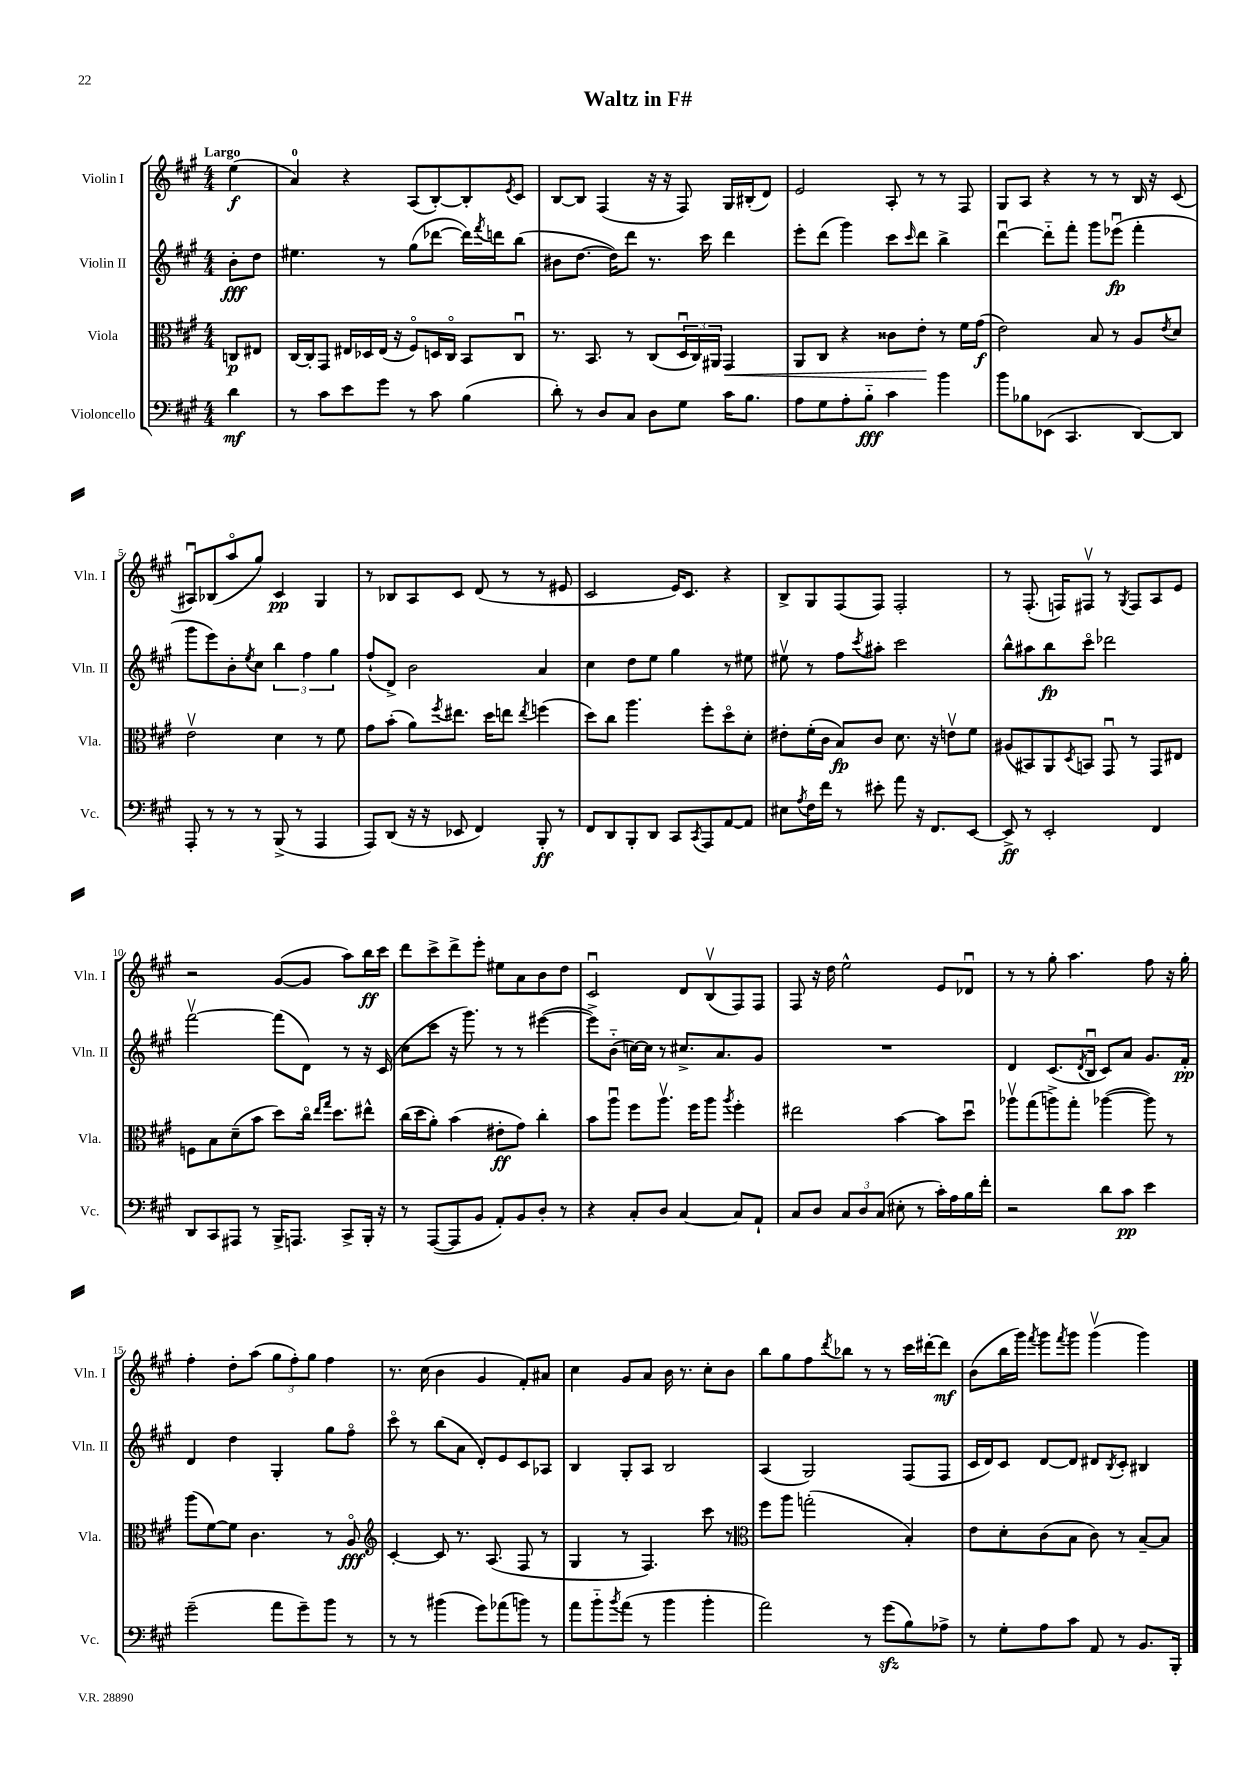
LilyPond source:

\header { title = "Waltz in F#" }
<<
\new StaffGroup <<
\new Staff = "s0" \with { instrumentName = "Violin I" shortInstrumentName = "Vln. I" } {
    \clef treble \key a \major \numericTimeSignature \time 4/4 \partial 4 \tempo "Largo"
    e''4\f( |
    a'4-0) r4 a8( b8~-.) b8-. \acciaccatura { e'8 } cis'8 |
    b8~ b8 fis4( r16 r16 fis8) gis16 bis16-.( d'8) |
    e'2 a8-. r8 r8 fis8 |
    gis8 a8 r4 r8 r8 b16 r16 cis'8( |
    ais8\downbow) bes8( a''8\flageolet gis''8) cis'4\pp gis4 |
    r8 bes8 a8 cis'8 d'8( r8 r8 eis'8 |
    cis'2 e'16) cis'8. r4 |
    b8-> gis8 fis8( fis8) fis2-. |
    r8 fis8.-.( f16) fis8\upbow r8 \acciaccatura { gis8 } fis8 a8 e'8 |
    r2 gis'8~( gis'8 a''8) b''16\ff cis'''16 |
    d'''8 cis'''8-> d'''8-> e'''8-. eis''8 a'8 b'8 d''8 |
    cis'2\downbow d'8 b8\upbow( fis8) fis8 |
    fis8 r16 d''16 e''2-^ e'8 des'8\downbow |
    r8 r8 gis''8-. a''4. fis''8 r16 gis''16-. |
    fis''4-. d''8-. a''8( \tuplet 3/2 { gis''8 fis''8-.) gis''8 } fis''4 |
    r8. cis''16( b'4 gis'4 fis'8-.) ais'8 |
    cis''4 gis'8 a'8 b'16 r8. cis''8-. b'8 |
    b''8 gis''8 fis''8 \acciaccatura { d'''8 } bes''8 r8 r8 cis'''16 dis'''16~-. dis'''8\mf |
    b'8( b''16 gis'''16) \acciaccatura { fis'''8 } gis'''8 \acciaccatura { fis'''8 } gis'''8 gis'''4\upbow( gis'''4) \bar "|." |
}
\new Staff = "s1" \with { instrumentName = "Violin II" shortInstrumentName = "Vln. II" } {
    \clef treble \key a \major \numericTimeSignature \time 4/4 \partial 4
    b'8-.\fff d''8 |
    eis''4. r8 gis''8( des'''8~ des'''16) \acciaccatura { fis'''8 } d'''16 b''8( |
    bis'8 d''8.~ d''16) d'''8 r8. cis'''16 d'''4 |
    e'''8-. d'''8( gis'''4) cis'''8 \grace { cis'''16 } d'''8 b''4-> |
    d'''4~\downbow d'''8-_ fis'''8-. gis'''8 ees'''8\downbow\fp( fis'''4-. |
    gis'''8 e'''8) b'8-. \acciaccatura { e''8 } cis''8 \tuplet 3/2 { b''4 fis''4 gis''4 } |
    fis''8-!( d'8->) b'2 a'4 |
    cis''4 d''8 e''8 gis''4 r8 eis''8 |
    eis''8\upbow r8 fis''8 \acciaccatura { cis'''8 } ais''8-. cis'''2 |
    b''8-^ ais''8 b''8\fp cis'''8\flageolet des'''2 |
    fis'''2~\upbow fis'''8( d'8) r8 r16 cis'16( |
    cis''8 cis'''8 r16 gis'''8.) r8 r8 eis'''4~( |
    eis'''8->) b'8-_( c''16~) c''16 r8 cis''8.-> a'8. gis'8 |
    R1 |
    d'4 cis'8.( \acciaccatura { d'8 } b16\downbow cis'8) a'8 gis'8. fis'16-.\pp |
    d'4 d''4 gis4-. gis''8 fis''8\flageolet |
    cis'''8\flageolet r8 b''8( a'8 d'8-.) e'8 cis'8 aes8 |
    b4 gis8-. a8 b2 |
    a4( gis2) fis8( fis8 |
    cis'16 d'16) cis'8 d'8~ d'8 dis'8 \acciaccatura { b8 } cis'8-. bis4 \bar "|." |
}
\new Staff = "s2" \with { instrumentName = "Viola" shortInstrumentName = "Vla." } {
    \clef alto \key a \major \numericTimeSignature \time 4/4 \partial 4
    c8\p eis8 |
    cis16~ cis16-. gis,8 eis16 des16 eis16( r16 fis8\flageolet) d16 cis16\flageolet b,8 cis8\downbow |
    r8. b,8. r8 cis8( \tuplet 3/2 { d16\downbow cis16) ais,16 } gis,4\< |
    a,8 cis8 r4 cisis'8 e'8-.\! r8 fis'16 gis'16\f( |
    e'2) b8 r8 a8 \acciaccatura { e'8 } d'8 |
    e'2\upbow d'4 r8 fis'8 |
    gis'8 b'8-.( a'8) \acciaccatura { fis''8 } eis''8. d''16 e''8 \acciaccatura { e''8 } f''4( |
    d''8) cis''8 a''4. fis''8-. d''8\flageolet d'8-. |
    eis'8-. fis'16-.( cis'16 b8\fp) cis'8 d'8. r16 e'8\upbow fis'8 |
    ais8( bis,8) a,8 \acciaccatura { d8 } b,8 gis,8\downbow r8 gis,8 eis8 |
    f8 b8 d'8--( b'8 d''8) cis''16\flageolet \grace { e''16 gis''16 } d''8. eis''8-^ |
    cis''16( d''16 a'8-.) b'4( eis'8-.\ff gis'8) cis''4-. |
    b'8 a''8\downbow fis''8 a''8.\upbow fis''16 a''8 \acciaccatura { a''8 } fis''4-. |
    eis''2 b'4~ b'8 d''8\downbow |
    aes''8\upbow gis''8( a''8->) gis''8-. aes''4~( aes''8) r8 |
    a''8( fis'8~) fis'8 cis'4. r8 a8\flageolet\fff |
    \clef treble cis'4~-. cis'8 r8. a8.( fis8 r8 |
    gis4 r8 fis4.) cis'''8 r8 |
    \clef alto fis''8 a''8 g''2-.( b4-.) |
    e'8 d'8-. cis'8( b8 cis'8) r8 b8~-- b8 \bar "|." |
}
\new Staff = "s3" \with { instrumentName = "Violoncello" shortInstrumentName = "Vc." } {
    \clef bass \key a \major \numericTimeSignature \time 4/4 \partial 4
    d'4\mf |
    r8 cis'8 e'8 gis'8 r8 cis'8 b4( |
    d'8-.) r8 d8 cis8 d8 gis8 cis'16 b8. |
    a8 gis8 a8-. b8-_\fff cis'4 b'4 |
    b'8 bes8 ees,8( cis,4. d,8~) d,8 |
    a,,8-. r8 r8 r8 b,,8->( r8 a,,4 |
    a,,8) d,8( r16 r16 ees,8 fis,4) b,,8-.\ff r8 |
    fis,8 d,8 b,,8-. d,8 cis,8 \acciaccatura { cis,8 } a,,8 a,8~ a,8 |
    eis8 \acciaccatura { a8 } fis16 fis'16 r8 eis'8-. a'8 r16 fis,8. e,8~ |
    e,8->\ff r8 e,2-. fis,4 |
    d,8 cis,8 ais,,8 r8 b,,16-> a,,8. cis,8-> b,,16-. r16 |
    r8 a,,8~( a,,8 b,8 a,8-.) b,8 d8-. r8 |
    r4 cis8-. d8 cis4~ cis8 a,8-! |
    cis8 d8 \tuplet 3/2 { cis8 d8 cis8( } eis8-. r8 cis'16-.) a16 b16 fis'16-. |
    r2 d'8 cis'8\pp e'4 |
    gis'2--( a'8 gis'8--) b'8 r8 |
    r8 r8 bis'4( gis'8) aes'8( b'8) r8 |
    a'8 b'8-_ \acciaccatura { b'8 } a'8( r8 b'4 b'4-. |
    a'2) r8 gis'8\sfz( b8) aes8-> |
    r8 gis8-. a8 cis'8 a,8 r8 b,8. b,,16-. \bar "|." |
}
>>
>>
